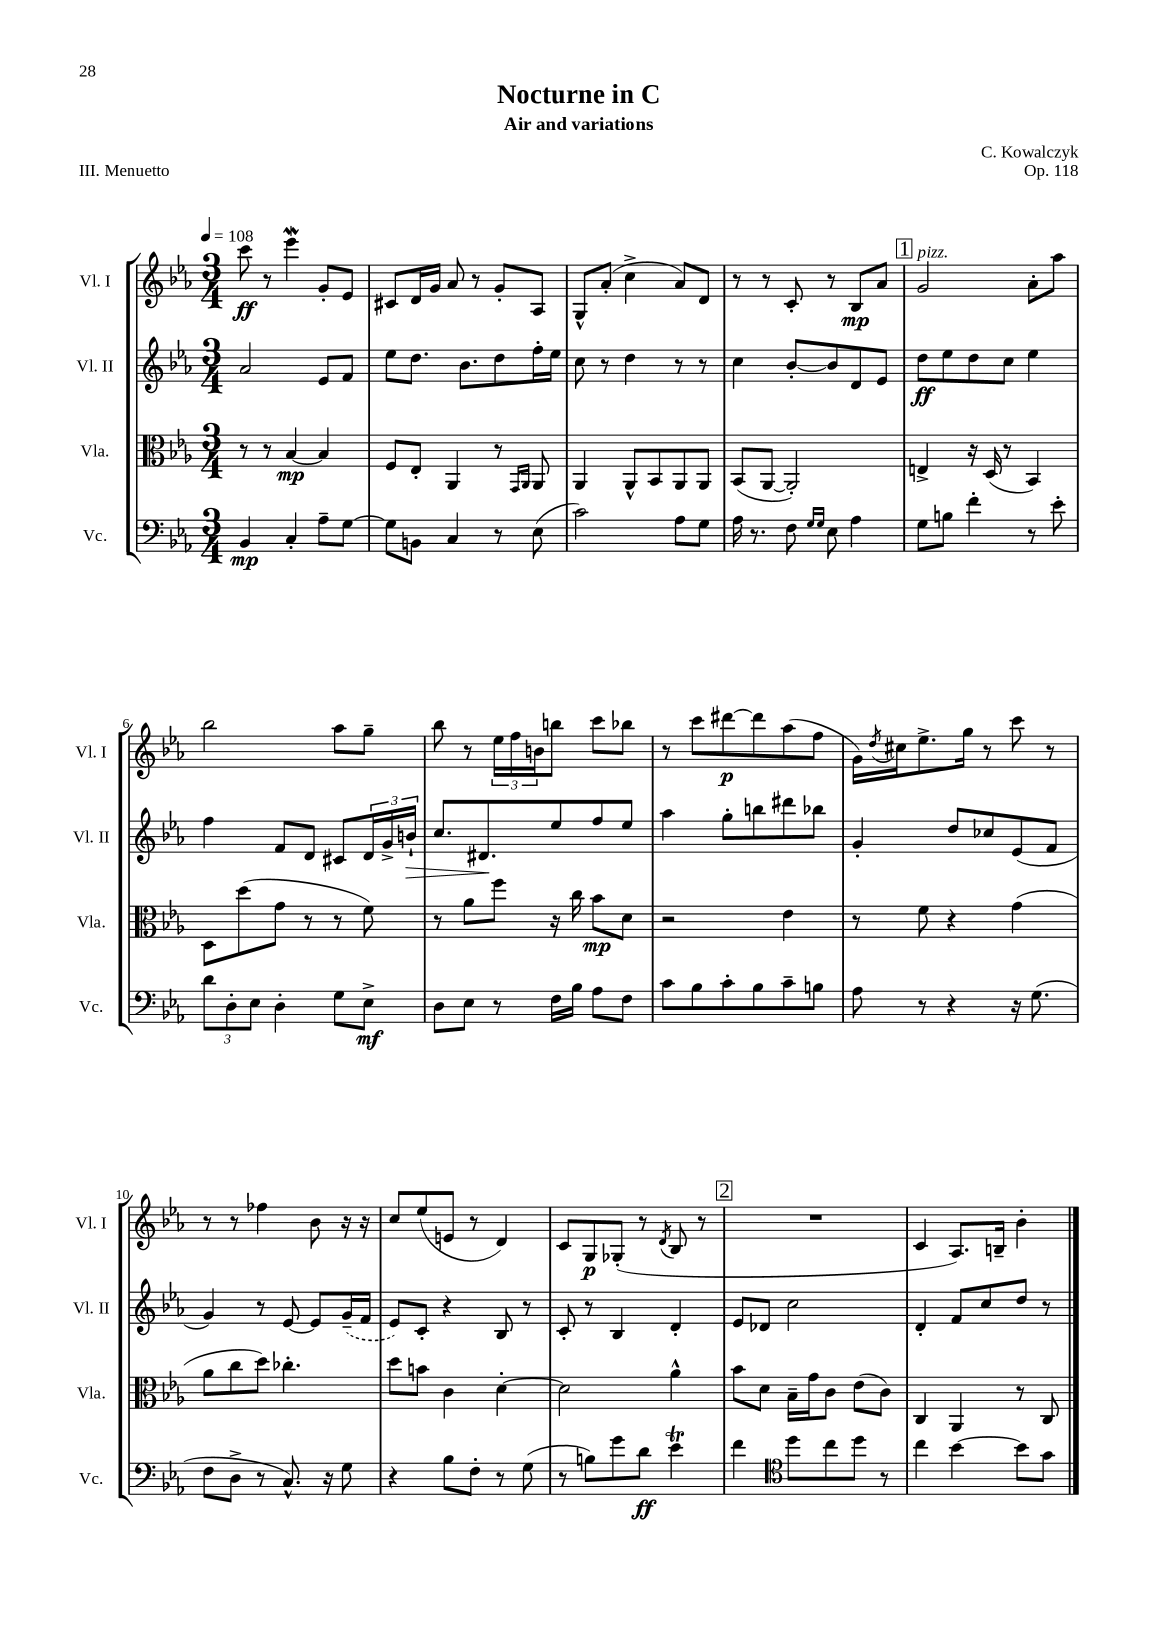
\header { title = "Nocturne in C" composer = "C. Kowalczyk" subtitle = "Air and variations" opus = "Op. 118" piece = "III. Menuetto" }
<<
\new StaffGroup <<
\new Staff = "s0" \with { instrumentName = "Vl. I" shortInstrumentName = "Vl. I" } {
    \clef treble \key ees \major \numericTimeSignature \time 3/4 \tempo 4 = 108
    c'''8\ff r8 ees'''4\mordent g'8-. ees'8 |
    cis'8 d'16 g'16 aes'8 r8 g'8-. aes8 |
    g8-^ aes'8-.( c''4-> aes'8) d'8 |
    r8 r8 c'8-. r8 bes8\mp aes'8 |
    \mark \markup { \box "1" } g'2^\markup { \italic "pizz." } aes'8-. aes''8 |
    bes''2 aes''8 g''8-- |
    bes''8 r8 \tuplet 3/2 { ees''16 f''16 b'16 } b''8 c'''8 bes''8 |
    r8 c'''8 dis'''8~\p dis'''8 aes''8( f''8 |
    g'16) \acciaccatura { d''8 } cis''16 ees''8.-> g''16 r8 c'''8 r8 |
    r8 r8 fes''4 bes'8 r16 r16 |
    c''8 ees''8( e'8 r8 d'4) |
    c'8 g8\p ges8-.( r8 \acciaccatura { d'8 } bes8 r8 |
    \mark \markup { \box "2" } R2. |
    c'4 aes8.) b16-- bes'4-. \bar "|." |
}
\new Staff = "s1" \with { instrumentName = "Vl. II" shortInstrumentName = "Vl. II" } {
    \clef treble \key ees \major \numericTimeSignature \time 3/4
    aes'2 ees'8 f'8 |
    ees''8 d''8. bes'8. d''8 f''16-. ees''16 |
    c''8 r8 d''4 r8 r8 |
    c''4 bes'8~-. bes'8 d'8 ees'8 |
    \mark \markup { \box "1" } d''8\ff ees''8 d''8 c''8 ees''4 |
    f''4 f'8 d'8 cis'8 \tuplet 3/2 { d'16 g'16-> b'16-!\> } |
    c''8. dis'8.\! ees''8 f''8 ees''8 |
    aes''4 g''8-. b''8 dis'''8 bes''8 |
    g'4-. d''8 ces''8 ees'8( f'8 |
    g'4) r8 ees'8~ ees'8 \once \slurDashed g'16--( f'16 |
    ees'8) c'8-. r4 bes8 r8 |
    c'8-. r8 bes4 d'4-. |
    \mark \markup { \box "2" } ees'8 des'8 c''2 |
    d'4-. f'8 c''8 d''8 r8 \bar "|." |
}
\new Staff = "s2" \with { instrumentName = "Vla." shortInstrumentName = "Vla." } {
    \clef alto \key ees \major \numericTimeSignature \time 3/4
    r8 r8 bes4~\mp bes4 |
    f8 ees8-. aes,4 r8 \grace { g,16 aes,16 } aes,8 |
    aes,4 aes,8-^ bes,8 aes,8 aes,8 |
    bes,8( aes,8~ aes,2-.) |
    \mark \markup { \box "1" } e4-> r16 d16( r8 bes,4) |
    d8 d''8( g'8 r8 r8 f'8) |
    r8 aes'8 f''8 r16 c''16 bes'8\mp d'8 |
    r2 ees'4 |
    r8 f'8 r4 g'4( |
    aes'8 c''8 d''8) ces''4.-. |
    d''8 b'8 c'4 d'4~-. |
    d'2 aes'4-^ |
    \mark \markup { \box "2" } bes'8 d'8 bes16-- g'16 c'8 ees'8( c'8) |
    c4 aes,4 r8 c8 \bar "|." |
}
\new Staff = "s3" \with { instrumentName = "Vc." shortInstrumentName = "Vc." } {
    \clef bass \key ees \major \numericTimeSignature \time 3/4
    bes,4\mp c4-. aes8-- g8~ |
    g8 b,8 c4 r8 ees8( |
    c'2) aes8 g8 |
    aes16 r8. f8 \grace { g16 g16 } ees8 aes4 |
    \mark \markup { \box "1" } g8 b8 f'4-. r8 ees'8-. |
    \tuplet 3/2 { d'8 d8-. ees8 } d4-. g8 ees8->\mf |
    d8 ees8 r8 f16 bes16 aes8 f8 |
    c'8 bes8 c'8-. bes8 c'8-- b8 |
    aes8 r8 r4 r16 g8.( |
    f8 d8-> r8 c8.-^) r16 g8 |
    r4 bes8 f8-. r8 g8( |
    r8 b8) g'8 d'8\ff ees'4\trill |
    \mark \markup { \box "2" } f'4 \clef tenor d''8 c''8 d''8 r8 |
    c''4 bes'4~ bes'8 g'8 \bar "|." |
}
>>
>>
